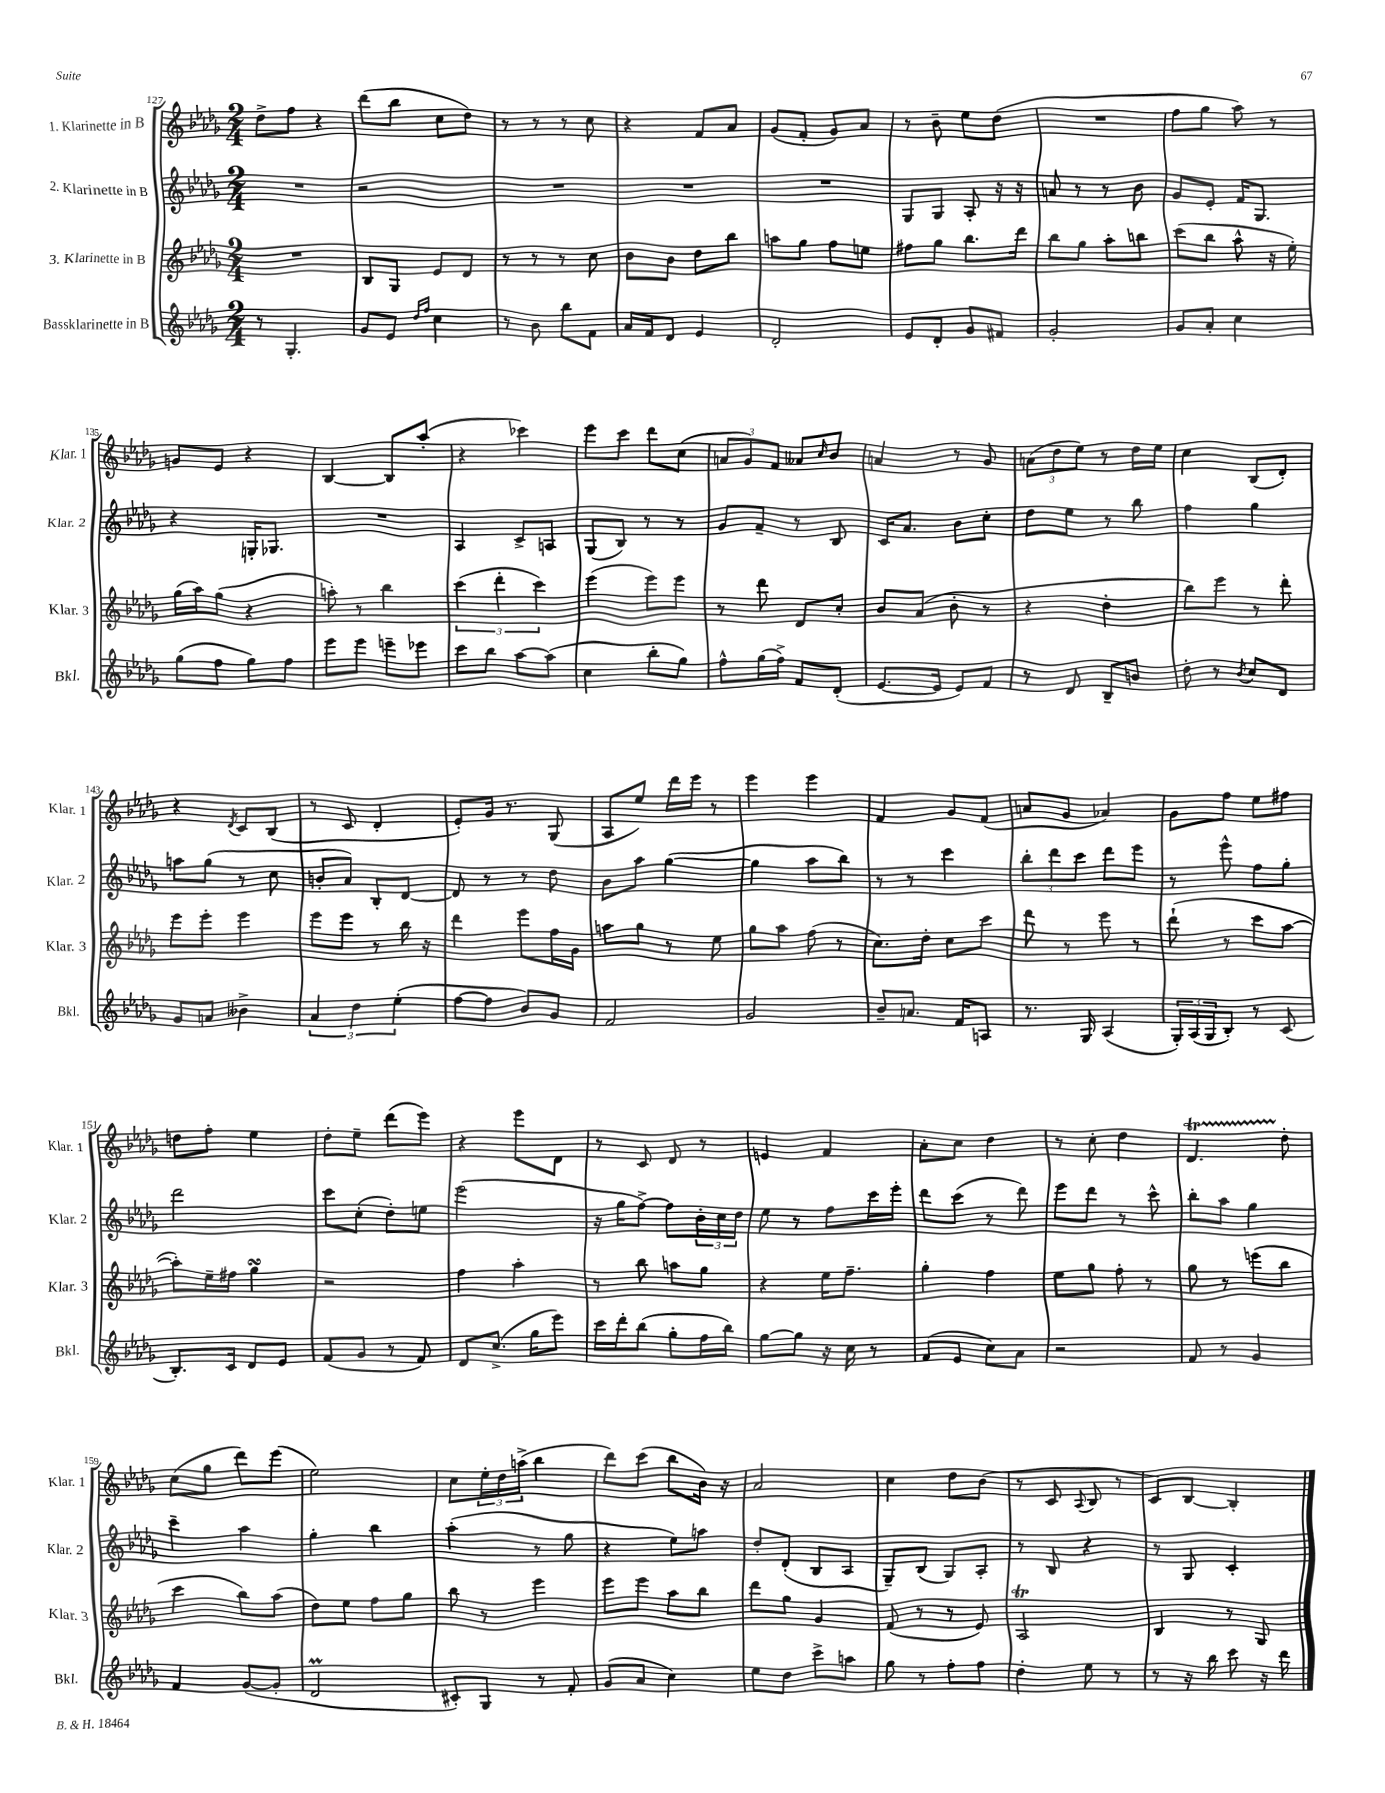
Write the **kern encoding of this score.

**kern	**kern	**kern	**kern
*staff4	*staff3	*staff2	*staff1
*clefG2	*clefG2	*clefG2	*clefG2
*k[b-e-a-d-g-]	*k[b-e-a-d-g-]	*k[b-e-a-d-g-]	*k[b-e-a-d-g-]
*M2/4	*M2/4	*M2/4	*M2/4
8r	2r	2r	8dd-^
4.G-'	.	.	8ff
.	.	.	4r
=	=	=	=
8g-	8B-	2r	(8ddd-
8e-	8G-	.	8bb-
16qqdd-	.	.	.
16qqff	.	.	.
4cc	8e-	.	8cc
.	8d-	.	8dd-)
=	=	=	=
8r	8r	2r	8r
8b-	8r	.	8r
8bb-	8r	.	8r
8f	8cc	.	8cc
=	=	=	=
16a-	8b-	2r	4r
16f	.	.	.
8d-	8b-	.	.
4e-	8dd-	.	8f
.	8bb-	.	8a-
=	=	=	=
2d-'	8aa	2r	(8g-
.	8gg-	.	8f'
.	8ff	.	8g-)
.	8ee	.	8a-
=	=	=	=
8e-	8ff#	8G-	8r
8d-'	8gg-	8G-	8b-~
8g-	8.bb-	8A-'	8ee-
8f#	.	16r	(8dd-
.	16ddd-	16r	.
=	=	=	=
2g-'	8bb-	8a	2r
.	8gg-	8r	.
.	8aa-'	8r	.
.	8bb	8b-	.
=	=	=	=
8g-	(8ccc	8g-	8ff
8a-'	8bb-	8e-'	8gg-
4cc	8aa-^^	16f	8aa-)
.	.	8.G-	.
.	16r	.	8r
.	16ee-')	.	.
=	=	=	=
(8gg-	(16gg-	4r	8g
.	16aa-)	.	.
8ff	(8gg-	.	8e-
8gg-)	4r	16G'	4r
.	.	8.G-	.
8ff	.	.	.
=	=	=	=
8eee-	8aa')	2r	[4B-
8eee-	8r	.	.
8eee~	4bb-	.	8B-]
8eee-	.	.	(8aa-'
=	=	=	=
8ccc	(6ccc	4A-	4r
8bb-	.	.	.
.	6ddd-'	.	.
[8aa-	.	8c^	4ccc-)
.	6ccc)	.	.
(8aa-]	.	8A	.
=	=	=	=
4cc	(4eee-	(8G-	8eee-
.	.	8B-)	8ccc
8bb-'	8eee-)	8r	8ddd-
8gg-)	8eee-	8r	(8cc
=	=	=	=
8ff^^	8r	8g-	12a
.	.	.	12g-)
(16gg-	8ddd-	8f~	.
.	.	.	12f
16ff^)	.	.	.
8f	8d-	8r	8a--
.	.	.	16qqcc
(8d-'	8cc'	8B-	8b-
=	=	=	=
[8.e-	8b-	16c	4a
.	.	8.a-	.
.	(8a-	.	.
16e-]	.	.	.
8e-)	8b-'	8b-	8r
8f	8r	8cc'	8g-
=	=	=	=
8r	4r	8dd-	(12a
.	.	.	12dd-
8d-	.	8ee-	.
.	.	.	12ee-)
8B-~	4dd-'	8r	8r
8b	.	8bb-	16dd-
.	.	.	16ee-
=	=	=	=
8dd-'	8bb-)	4ff	4cc
8r	8eee-	.	.
8qb-	.	.	.
8cc	8r	4gg-	(8B-
8d-	8ddd-'	.	8d-')
=	=	=	=
8g-	8eee-	8aa	4r
8a	8eee-'	(8gg-	.
.	.	.	8qd-
4b--^	4eee-	8r	8c
.	.	8cc	(8B-
=	=	=	=
6a-	8eee-	8b'	8r
.	8eee-	8a-)	8c
6dd-	.	.	.
.	8r	8B-'	4d-'
(6ee-'	.	.	.
.	16bb-	[8d-	.
.	16r	.	.
=	=	=	=
[8ff	4ddd-	8d-]	8e-')
8ff]	.	8r	16g-
.	.	.	8.r
8b-)	8eee-	8r	.
8g-	16ff	8dd-	(8G-
.	16g-	.	.
=	=	=	=
2f	8aa	8b-	8A-
.	8gg-	8aa-	8ee-)
.	8r	([4gg-	16ddd-
.	.	.	16eee-
.	8ee-	.	8r
=	=	=	=
2g-	8gg-	4gg-]	4eee-
.	8aa-	.	.
.	(8ff	8aa-	4eee-
.	8r	8bb-)	.
=	=	=	=
8b-~	8.cc)	8r	4f
8.a	.	8r	.
.	16dd-'	.	.
.	8cc	4ccc	8g-
16f	.	.	.
8A	8ccc	.	(8f
=	=	=	=
8.r	8ddd-	12bb-'	8a
.	.	12ddd-	.
.	8r	.	8g-
.	.	12ccc	.
16G-	.	.	.
(4A-	8eee-	8ddd-	4a-)
.	8r	8eee-	.
=	=	=	=
24G-')	(8ddd-`	8r	8g-
(24A-	.	.	.
24G-	.	.	.
8B-')	8r	8eee-^^	8ff
8r	8ccc	8ff	8ee-
(8c	[8aa-	8gg-'	8ff#
=	=	=	=
8.B-')	8aa-'])	2ddd-	8dd
.	16ee-~	.	8ff'
16c	16ff#	.	.
8d-	4gg-	.	4ee-
8e-	.	.	.
=	=	=	=
(8f	2r	8ccc	8dd-'
8g-	.	(8cc'	8ee-~
8r	.	8dd-')	(8ddd-
8f)	.	8ee	8eee-)
=	=	=	=
8d-	4ff	(2eee-	4r
(8.cc^	.	.	.
.	4aa-'	.	8eee-
16gg-	.	.	.
8eee-)	.	.	8d-
=	=	=	=
16ccc	8r	16r	8r
16ddd-'	.	16gg-	.
(8bb-	8bb-	[8ff^)	8c
8gg-'	8aa	8ff]	8d-
16ff	8gg-	24b-'	8r
.	.	24cc	.
16bb-)	.	.	.
.	.	24dd-	.
=	=	=	=
[8gg-	4r	8ee-	4e
8gg-]	.	8r	.
16r	16ee-	8ff	4f
16cc	8.ff~	.	.
8r	.	16ccc	.
.	.	16eee-'	.
=	=	=	=
(8f	4gg-'	8ddd-	8a-'
8e-	.	(8ccc	8cc
8cc)	4ff	8r	4dd-
8a-	.	8ddd-)	.
=	=	=	=
2r	8ee-	8eee-	8r
.	8gg-	8ddd-	8cc'
.	8ff'	8r	4dd-
.	8r	8ccc^^	.
=	=	=	=
8f	8gg-	8bb-'	4.d-
8r	8r	8aa-	.
4g-	(8eee	4gg-	.
.	8bb-	.	8dd-'
=	=	=	=
4f	4ccc	4ccc~	(8cc
.	.	.	8gg-
([8g-	8bb-)	4aa-	8ddd-)
8g-']	(8aa-	.	(8eee-
=	=	=	=
2d-	8dd-)	4gg-'	2ee-)
.	8ee-	.	.
.	8ff	4bb-	.
.	8gg-	.	.
=	=	=	=
8c#')	8bb-	(4aa-'	8cc
8G-	8r	.	24ee-'
.	.	.	24dd-
.	.	.	(24aa^
8r	4eee-	8r	4bb-
8f'	.	8gg-	.
=	=	=	=
(8g-	8eee-	4r	8ddd-)
8a-	8eee-	.	(8ccc
4cc)	8aa-	8ee-)	8bb-
.	8bb-	8aa	16b-)
.	.	.	16r
=	=	=	=
8ee-	8ddd-	8dd-'	2a-
8dd-	8gg-	(8d-'	.
8ccc^	4g-	8B-	.
8aa	.	8A-	.
=	=	=	=
8gg-	(8f	8G-~)	4cc
8r	8r	(8B-	.
8ff'	8r	8G-)	8dd-
8ff	8e-)	8A-'	(8b-
=	=	=	=
4dd-'	2A-	8r	8r
.	.	8B-	8c
.	.	.	8qqA-
8ee-	.	4r	8B-
8r	.	.	8r
=	=	=	=
8r	4B-	8r	8c)
16r	.	8G-	[8B-
16bb-	.	.	.
8ccc	8r	4c'	4B-']
16r	8G-	.	.
16ddd-	.	.	.
==	==	==	==
*-	*-	*-	*-
